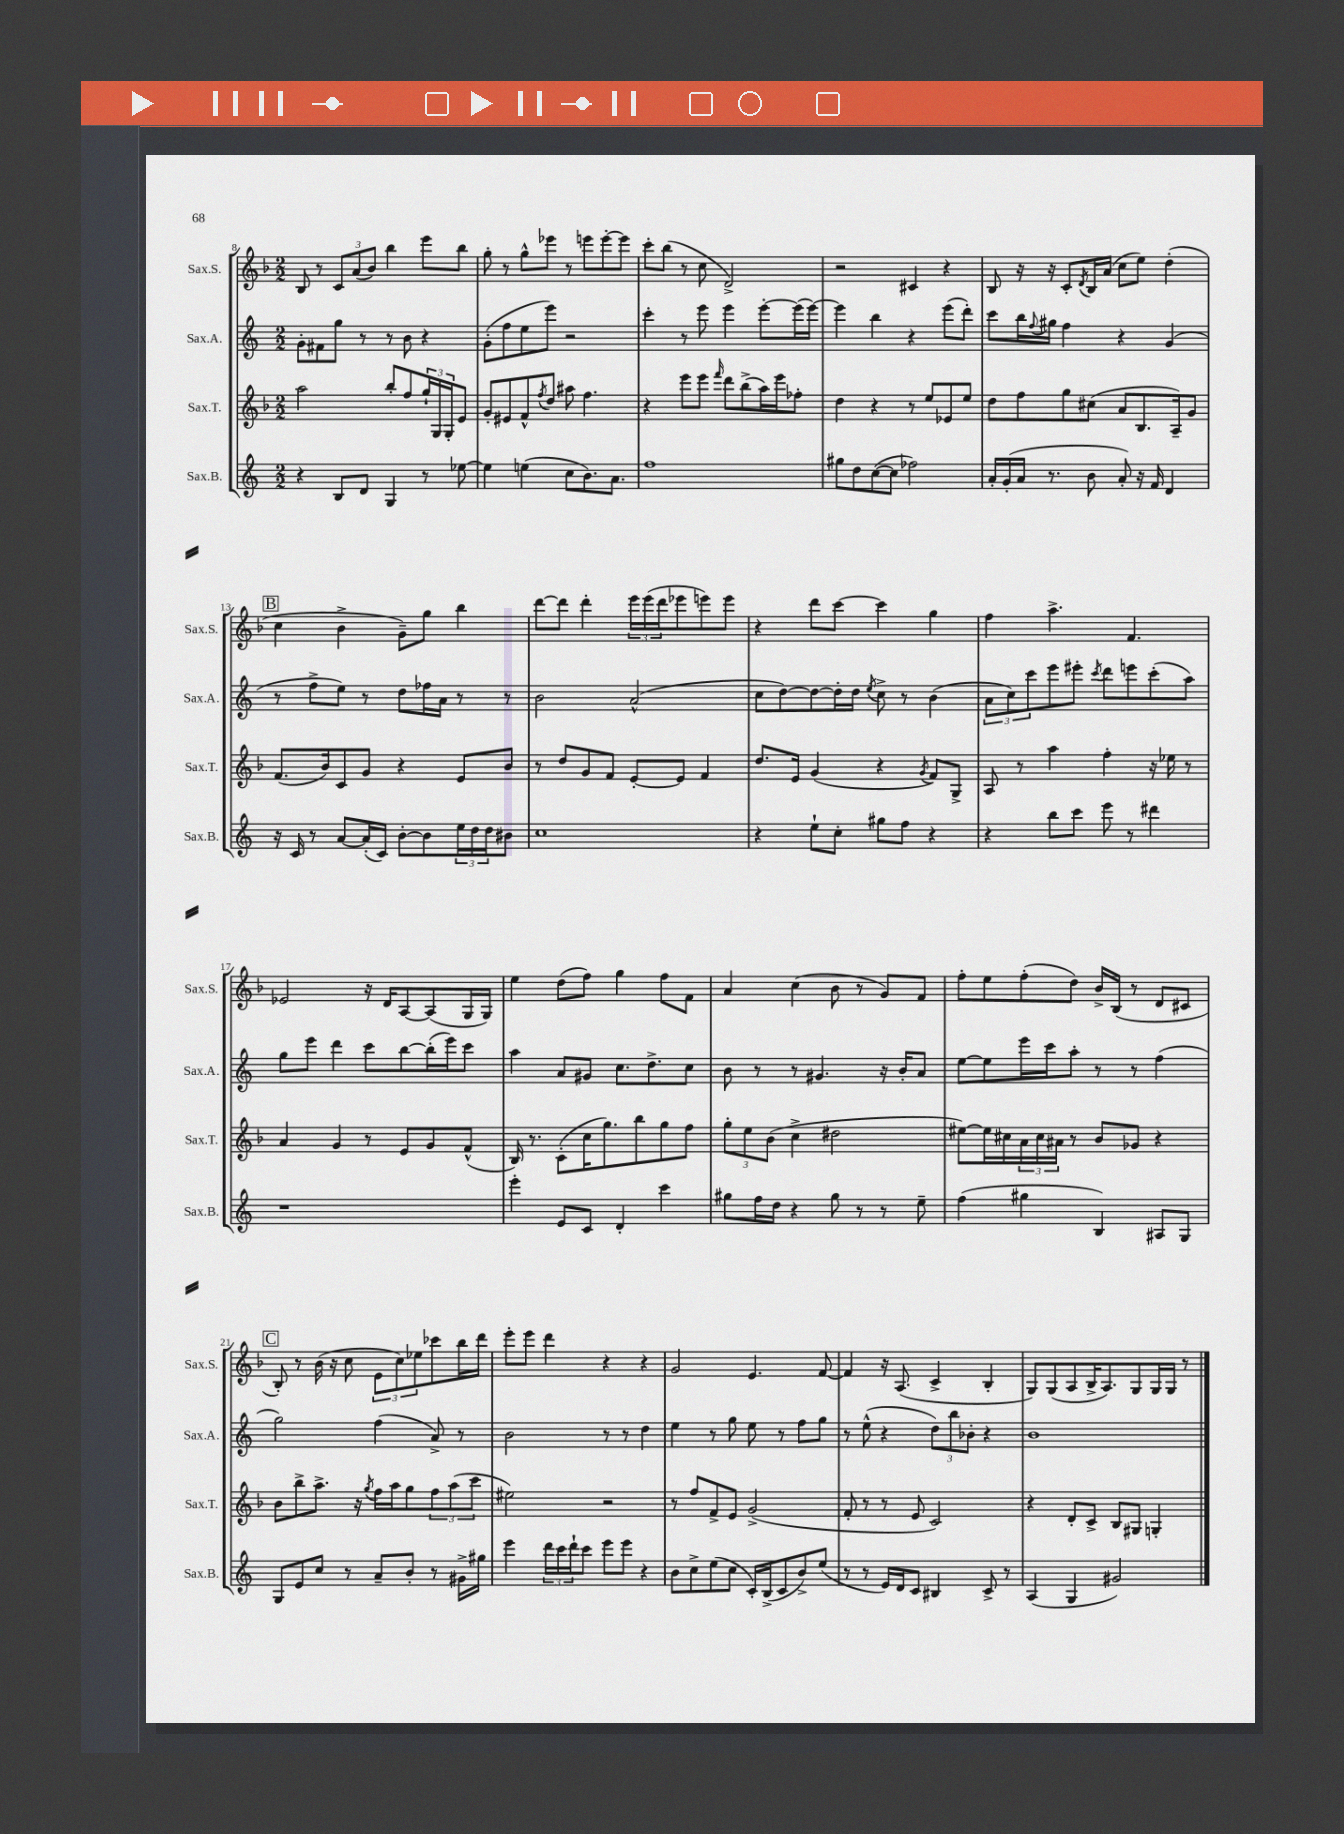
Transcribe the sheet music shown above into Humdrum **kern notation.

**kern	**kern	**kern	**kern
*staff4	*staff3	*staff2	*staff1
*clefG2	*clefG2	*clefG2	*clefG2
*k[]	*k[b-]	*k[]	*k[b-]
*M2/2	*M2/2	*M2/2	*M2/2
4r	2aa\	8g'\L	8B-/
.	.	8f#\	8r
8B/L	.	8gg\J	12c/L
.	.	.	(12a/
8d/J	.	8r	.
.	.	.	12b-/J)
4G/	8bb-'/L	8r	4bb-\
.	8ff/	8b\	.
8r	24gg`/L	4r	8eee\L
.	24G/	.	.
.	24G'/J	.	.
[8ee-\	8e/J	.	8bb-\J
=	=	=	=
4ee-\]	8g'/L	(8g'\L	8gg'\
.	8e#/	8ff\	8r
(4ee\	8f^^/	8ee\	8gg^^\L
.	8qff/	.	.
.	8dd/J	8eee\J)	8eee-\J
8cc\L	8aa#\	2r	8r
8.b\)	4.ff\	.	8eee\L
.	.	.	[8eee'\
8.a\J	.	.	.
.	.	.	8eee\]J
=	=	=	=
1ff	4r	4ccc'\	8ccc'\L
.	.	.	(8bb-\J
.	8eee\L	8r	8r
.	8eee\J	8eee\	8cc\
.	16qqfff/	.	.
.	8ddd\L	4eee\	2d^/)
.	(8bb-^\	.	.
.	16aa\L)	[8eee'\L	.
.	16eee\J	.	.
.	8ff-'\J	(16eee\]L	.
.	.	[16eee\JJ)	.
=	=	=	=
8gg#\L	4dd\	4eee\]	2r
8dd\	.	.	.
([8cc\	4r	4bb\	.
8cc\]J	.	.	.
2ff-\)	8r	4r	4c#/
.	8ee/L	.	.
.	8e-/	(8eee\L	4r
.	8ee/J	8ddd'\J)	.
=	=	=	=
16a'/LL	8dd\L	8ccc\L	8B-/
(16g'/	.	.	.
16a/JJ	8ff\	16bb\L	16r
.	.	8qqff/	.
8.r	.	16gg#\JJ	16r
.	8gg\	4ff\	8c'/L
.	.	.	8qd/
8b\	(8cc#\J	.	16B-/L
.	.	.	(16a/JJ
8a'/)	8a/L	4r	8cc\L
16r	8.B-/	.	8ee\J)
16f/	.	.	.
4d/	.	(4g/	(4dd'\
.	16A~/k)	.	.
.	8g/J	.	.
=	=	=	=
16r	(8.f/L	8r	4cc\
16c/	.	.	.
8r	.	8ff^\L	.
.	16b-/k)	.	.
[8a/L	8c/	8ee\J)	4b-^\
(16a'/]L	8g/J	8r	.
16c/JJ)	.	.	.
[8b'\L	4r	8dd\L	8g~\L)
8b\]	.	16ff-\L	8gg\J
.	.	16a\JJ	.
24ee\L	8e/L	8r	4bb-\
24dd\	.	.	.
24dd\J	.	.	.
8b#\J	8b-/J	8r	.
=	=	=	=
1cc	8r	2b\	[8ddd\L
.	8dd/L	.	8ddd\]J
.	8g/	.	4ddd'\
.	8f/J	.	.
.	[8e'/L	(2a^^/	24eee\LL
.	.	.	(24eee\
.	.	.	24ddd\J
.	8e/]J	.	8eee-\
.	4f/	.	8eee\)
.	.	.	8eee\J
=	=	=	=
4r	8.dd/L	8cc\L	4r
.	.	[8dd\)	.
.	16e/Jk	.	.
8ee`\L	(4g/	8dd\_	8ddd\L
8cc'\J	.	16dd'\]L	[8ccc\J
.	.	16dd\JJ	.
.	.	8qee/	.
8gg#\L	4r	8cc^\	4ccc\]
8ff\J	.	8r	.
.	8qg/	.	.
4r	8f/L)	(4b\	4gg\
.	8G^/J	.	.
=	=	=	=
4r	8A/	12a\L	4ff\
.	.	12cc\)	.
.	8r	.	.
.	.	12ccc\	.
8bb\L	4aa\	8eee\	4.aa^\
8ccc\J	.	8eee#'\J	.
.	.	8qccc/	.
8eee\	4ff'\	8ddd\L	.
8r	.	8eee\	4.f/
4ddd#\	16r	(8ccc'\	.
.	16ee-\	.	.
.	8r	8aa\J)	.
=	=	=	=
1r	4a/	8gg\L	2e-/
.	.	8eee\J	.
.	4g/	4ddd\	.
.	8r	8ccc\L	16r
.	.	.	16d/LK
.	8e/L	[8bb\	[8A/
.	8g/	(16bb'\]L	(8A/]
.	.	16eee\J)	.
.	(8f^^/J	8ccc\J	16G/L
.	.	.	16G/JJ)
=	=	=	=
4eee'\	16B-/)	4aa\	4ee\
.	8.r	.	.
8e/L	(8c'\L	8a/L	(8dd\L
8c/J	16cc\K	8g#/J	8ff\J)
.	8.gg\)	.	.
4d'/	.	8.cc\L	4gg\
.	8bb-\	.	.
.	.	8.dd^\	.
4ccc\	8gg\	.	8ff\L
.	8ff\J	8cc\J	8f\J
=	=	=	=
8gg#\L	12gg'\L	8b\	4a/
.	12ee\	.	.
16ff\L	.	8r	.
.	(12b-\J	.	.
16dd\JJ	.	.	.
4r	4cc^\	8r	(4cc\
.	.	4.g#/	.
8gg#\	2dd#\	.	8b-\
8r	.	.	8r
8r	.	16r	8g/L)
.	.	16b'/LK	.
8ee~\	.	8a/J	8f/J
=	=	=	=
(4ff\	[8ee#\L)	[8ee\L	8ff'\L
.	16ee#\]L	8ee\]	8ee\
.	16cc#\	.	.
4gg#\	24a\	16eee\L	(8ff'\
.	24cc#\	.	.
.	.	16ccc\J	.
.	24a#\JJ	.	.
.	8r	8aa'\J	8dd\J)
4B/)	8b-/L	8r	16b-^/LL
.	.	.	(16B-/JJ
.	8g-/J	8r	8r
8A#/L	4r	(4ff\	8d/L
8G/J	.	.	8c#/J
=	=	=	=
8G/L	8b-\L	2gg\)	8B-'/)
8e/	8bb-^\	.	8r
8cc/J	8.aa^\J	.	(16b-\
.	.	.	16r
8r	.	.	8cc\
.	16r	.	.
.	8qgg/	.	.
8a~/L	16ff\LL	(4ff\	12e\L
.	16aa\J	.	.
.	.	.	12cc\)
8b'/J	8gg\	.	.
.	.	.	12ee-\
8r	12ff\	8a^/)	8ccc-\
.	(12aa\	.	.
16g#^\LL	.	8r	16bb-\L
.	12ccc\J	.	.
16gg#\JJ	.	.	16ddd\JJ
=	=	=	=
4eee\	2ee#\)	2b\	8eee'\L
.	.	.	8eee\J
24ddd\LL	.	.	4ddd\
24ccc\	.	.	.
24ddd`\J	.	.	.
8ccc\J	.	.	.
8eee\L	2r	8r	4r
8eee\J	.	8r	.
4r	.	4dd\	4r
=	=	=	=
8b\L	8r	4ee\	2g/
8cc^\	8ff/L	.	.
(8ee\	8f^/	8r	.
8cc\J	8e/J	8gg\	.
16c'/LL)	(2g^/	8ee\	4.e/
(16B^/J	.	.	.
8c/	.	8r	.
8b^/)	.	8ff\L	.
(8ee/J	.	8gg\J	[8f/
=	=	=	=
8r	8f'/	8r	4f/]
8r	8r	(8ee^^\	.
16e/LL)	8r	4r	16r
16d/J	.	.	(8.A/
8c/J	8e/	.	.
4B#/	2c/)	12dd\L)	4c^/
.	.	12bb\	.
.	.	12b-'\J	.
8c^/	.	4r	4B-'/
8r	.	.	.
=	=	=	=
(4A/	4r	1b	8G/L)
.	.	.	(8G/
4G/	8d'/L	.	8A/
.	8c^/J	.	16B-^/K
.	.	.	8.A/)
2g#/)	8B-/L	.	.
.	8G#/J	.	8G/
.	4G'/	.	16G/L
.	.	.	16G/JJ
.	.	.	8r
==	==	==	==
*-	*-	*-	*-
